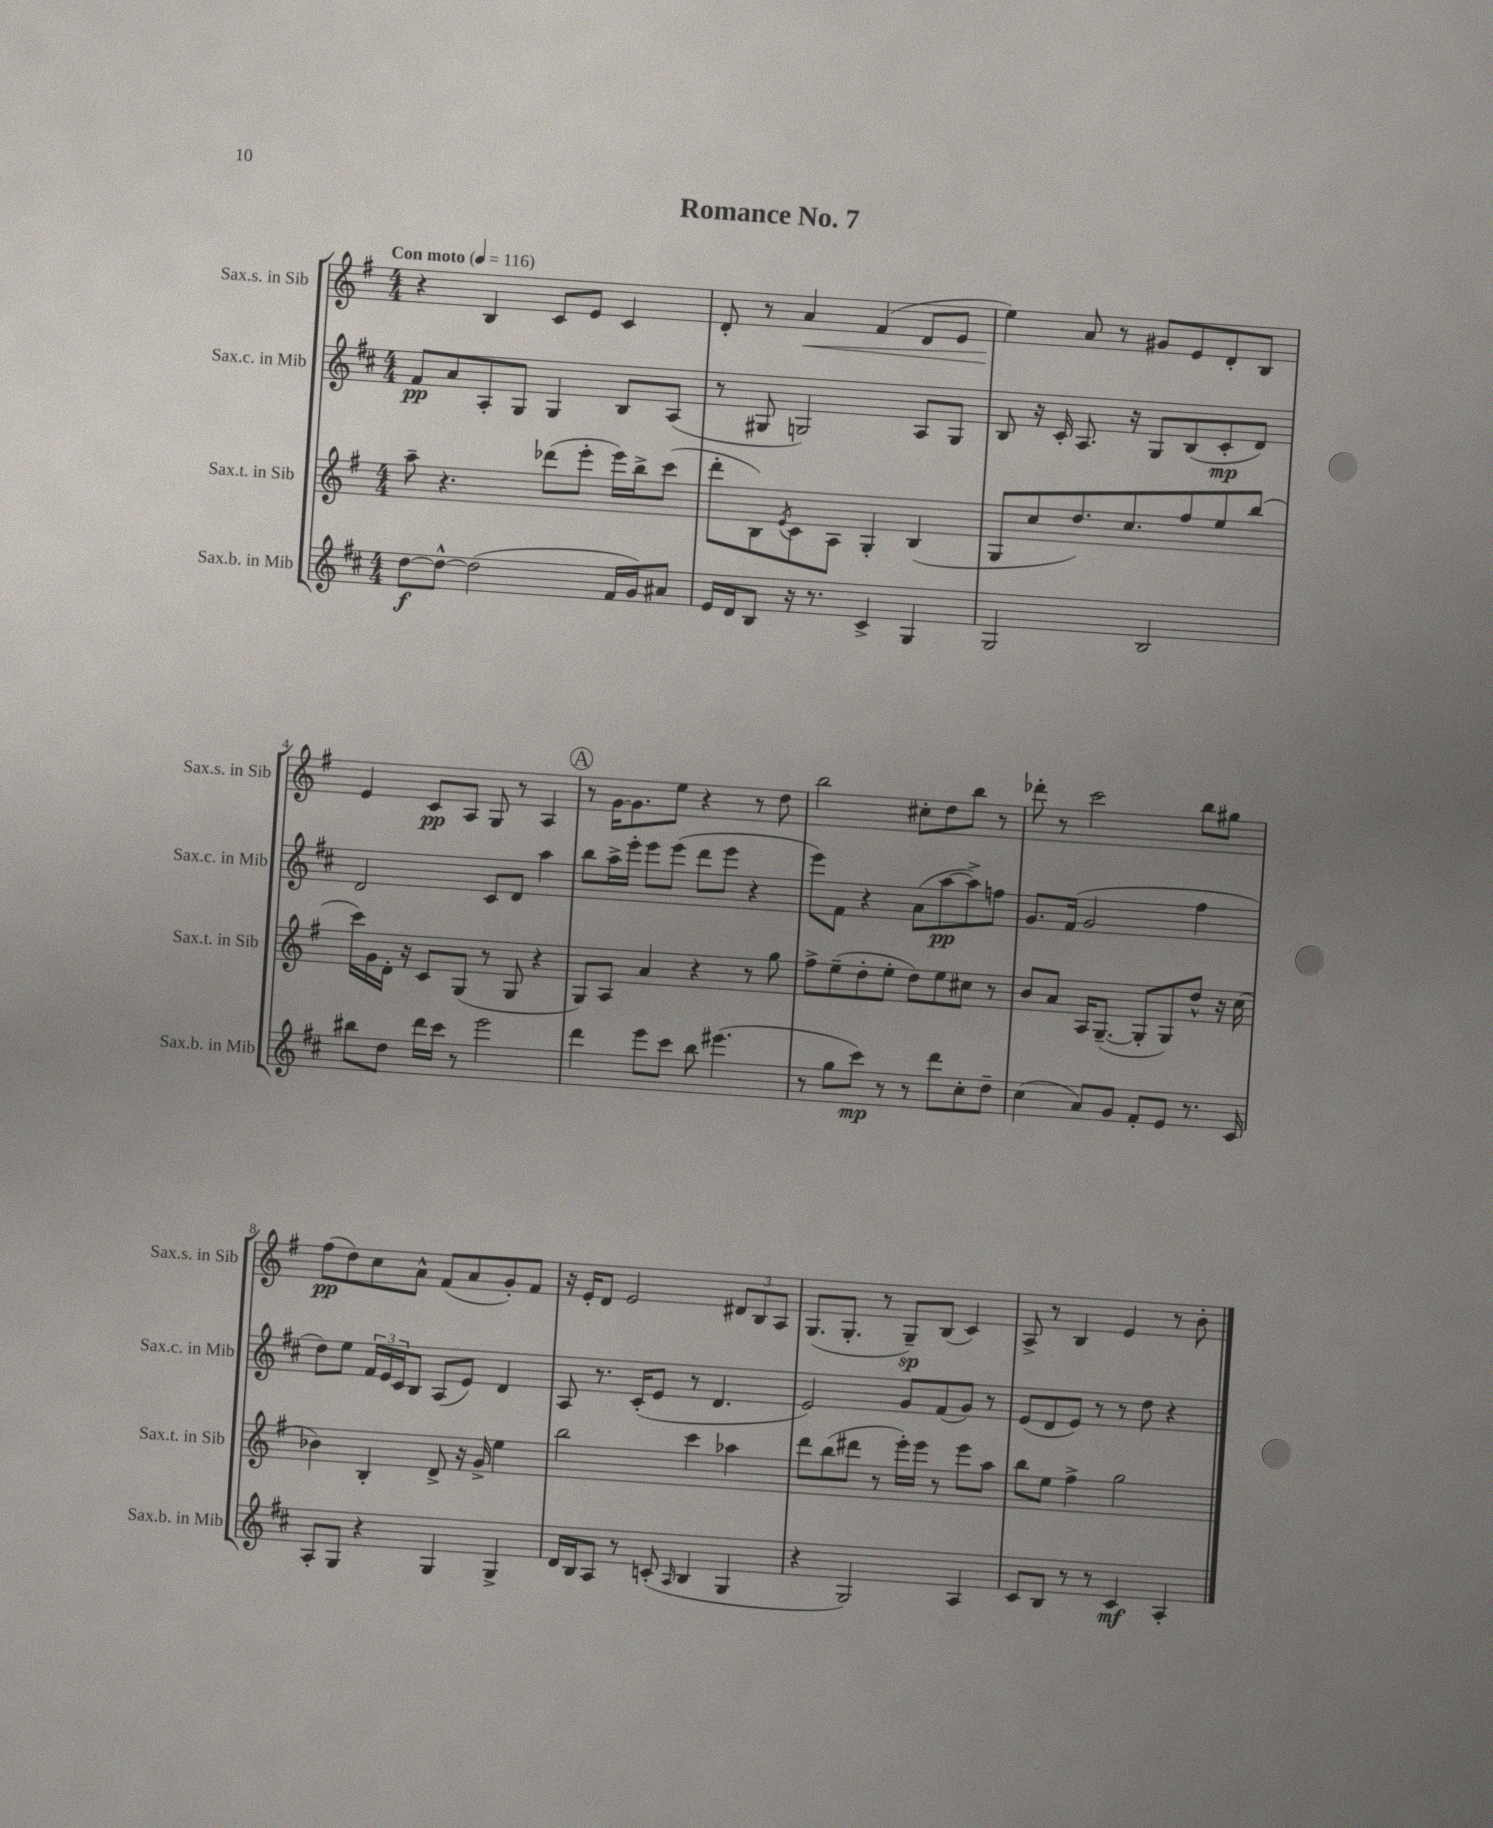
\header { title = "Romance No. 7" }
<<
\new StaffGroup <<
\new Staff = "s0" \with { instrumentName = "Sax.s. in Sib" shortInstrumentName = "Sax.s. in Sib" } {
    \clef treble \key g \major \numericTimeSignature \time 4/4 \tempo "Con moto" 4 = 116
    r4 b4 c'8 e'8 c'4 |
    d'8-. r8 a'4\< fis'4( d'8 e'8 |
    e''4\!) a'8 r8 gis'8 e'8 d'8-. b8 |
    e'4 c'8\pp a8 g8 r8 a4 |
    \mark \markup { \circle "A" } r8 g'16~ g'8. e''8 r4 r8 d''8 |
    b''2 cis''8-. d''8 b''8 r8 |
    des'''8-. r8 c'''2 b''8 gis''8 |
    fis''8\pp( d''8) c''8 a'8-^ fis'8( a'8 g'8-.) fis'8 |
    r16 e'16-. d'8 e'2 \tuplet 3/2 { dis'8 b8 a8 } |
    g8.( g8.-. r8 g8--\sp) b8( c'4) |
    a8-> r8 b4 e'4 r8 b'8-. \bar "|." |
}
\new Staff = "s1" \with { instrumentName = "Sax.c. in Mib" shortInstrumentName = "Sax.c. in Mib" } {
    \clef treble \key d \major \numericTimeSignature \time 4/4
    fis'8\pp a'8 a8-. g8 g4 b8 a8( |
    r8 gis8 g2) a8 g8 |
    b8 r16 cis'16-. a8. r16 g8 b8( cis'8-.\mp d'8) |
    d'2 cis'8 d'8 a''4 |
    \mark \markup { \circle "A" } b''8 a''16-> e'''16-. e'''8 e'''8( d'''8 e'''8 r4 |
    e'''8) fis'8 r4 a'8( a''8~\pp a''8->) f''8 |
    g'8. fis'16( g'2 fis''4 |
    d''8) e''8 \tuplet 3/2 { fis'16 e'16 cis'16 } b8 a8( e'8) d'4 |
    a8 r8. cis'16-.( e'8 r8 d'4. |
    e'2) g'8 fis'8( g'8) r8 |
    e'8( d'8 e'8) r8 r8 d''8 r4 \bar "|." |
}
\new Staff = "s2" \with { instrumentName = "Sax.t. in Sib" shortInstrumentName = "Sax.t. in Sib" } {
    \clef treble \key g \major \numericTimeSignature \time 4/4
    a''8-- r4. des'''8( e'''8-. e'''16) b''16-> c'''8( |
    d'''8-. b8) \acciaccatura { e'8 } c'8 a8 g4-. b4( |
    g8 c''8 d''8.) c''8. fis''8 e''8 b''8( |
    c'''16) g'16 d'16-. r16 c'8 g8( r8 g8 r4 |
    \mark \markup { \circle "A" } g8) a8 a'4 r4 r8 g''8 |
    fis''8-> e''8--( d''8-. e''8-. d''8) e''8 cis''8 r8 |
    b'8 a'8 a16 g8.~--( g8-. g8) d''8-^ r16 c''16( |
    bes'4) b4-. d'8-> r16 g'16-> e''4 |
    b''2 c'''4 aes''4 |
    d'''8 b''8( dis'''8 r8 e'''16-.) e'''16 r8 e'''8 a''8 |
    b''8 e''8 fis''4-> g''2 \bar "|." |
}
\new Staff = "s3" \with { instrumentName = "Sax.b. in Mib" shortInstrumentName = "Sax.b. in Mib" } {
    \clef treble \key d \major \numericTimeSignature \time 4/4
    d''8~\f d''8~-^ d''2( fis'16 g'16) ais'8 |
    e'16 d'16 b8 r16 r8. cis'4-> g4 |
    g2 b2 |
    bis''8 d''8 d'''16 cis'''16 r8 e'''2 |
    \mark \markup { \circle "A" } d'''4 e'''8 cis'''8 b''8 eis'''4.( |
    r8 g''8 cis'''8\mp) r8 r8 d'''8 cis''8-. d''8-- |
    cis''4( a'8) g'8 fis'8-. e'8 r8. cis'16 |
    a8-. g8 r4 g4 g4-> |
    d'16 b16 a8 r8 c'8-.( \grace { a16 } b4 g4 |
    r4 g2) a4 |
    cis'8 b8 r8 r8 cis'4\mf a4-. \bar "|." |
}
>>
>>
